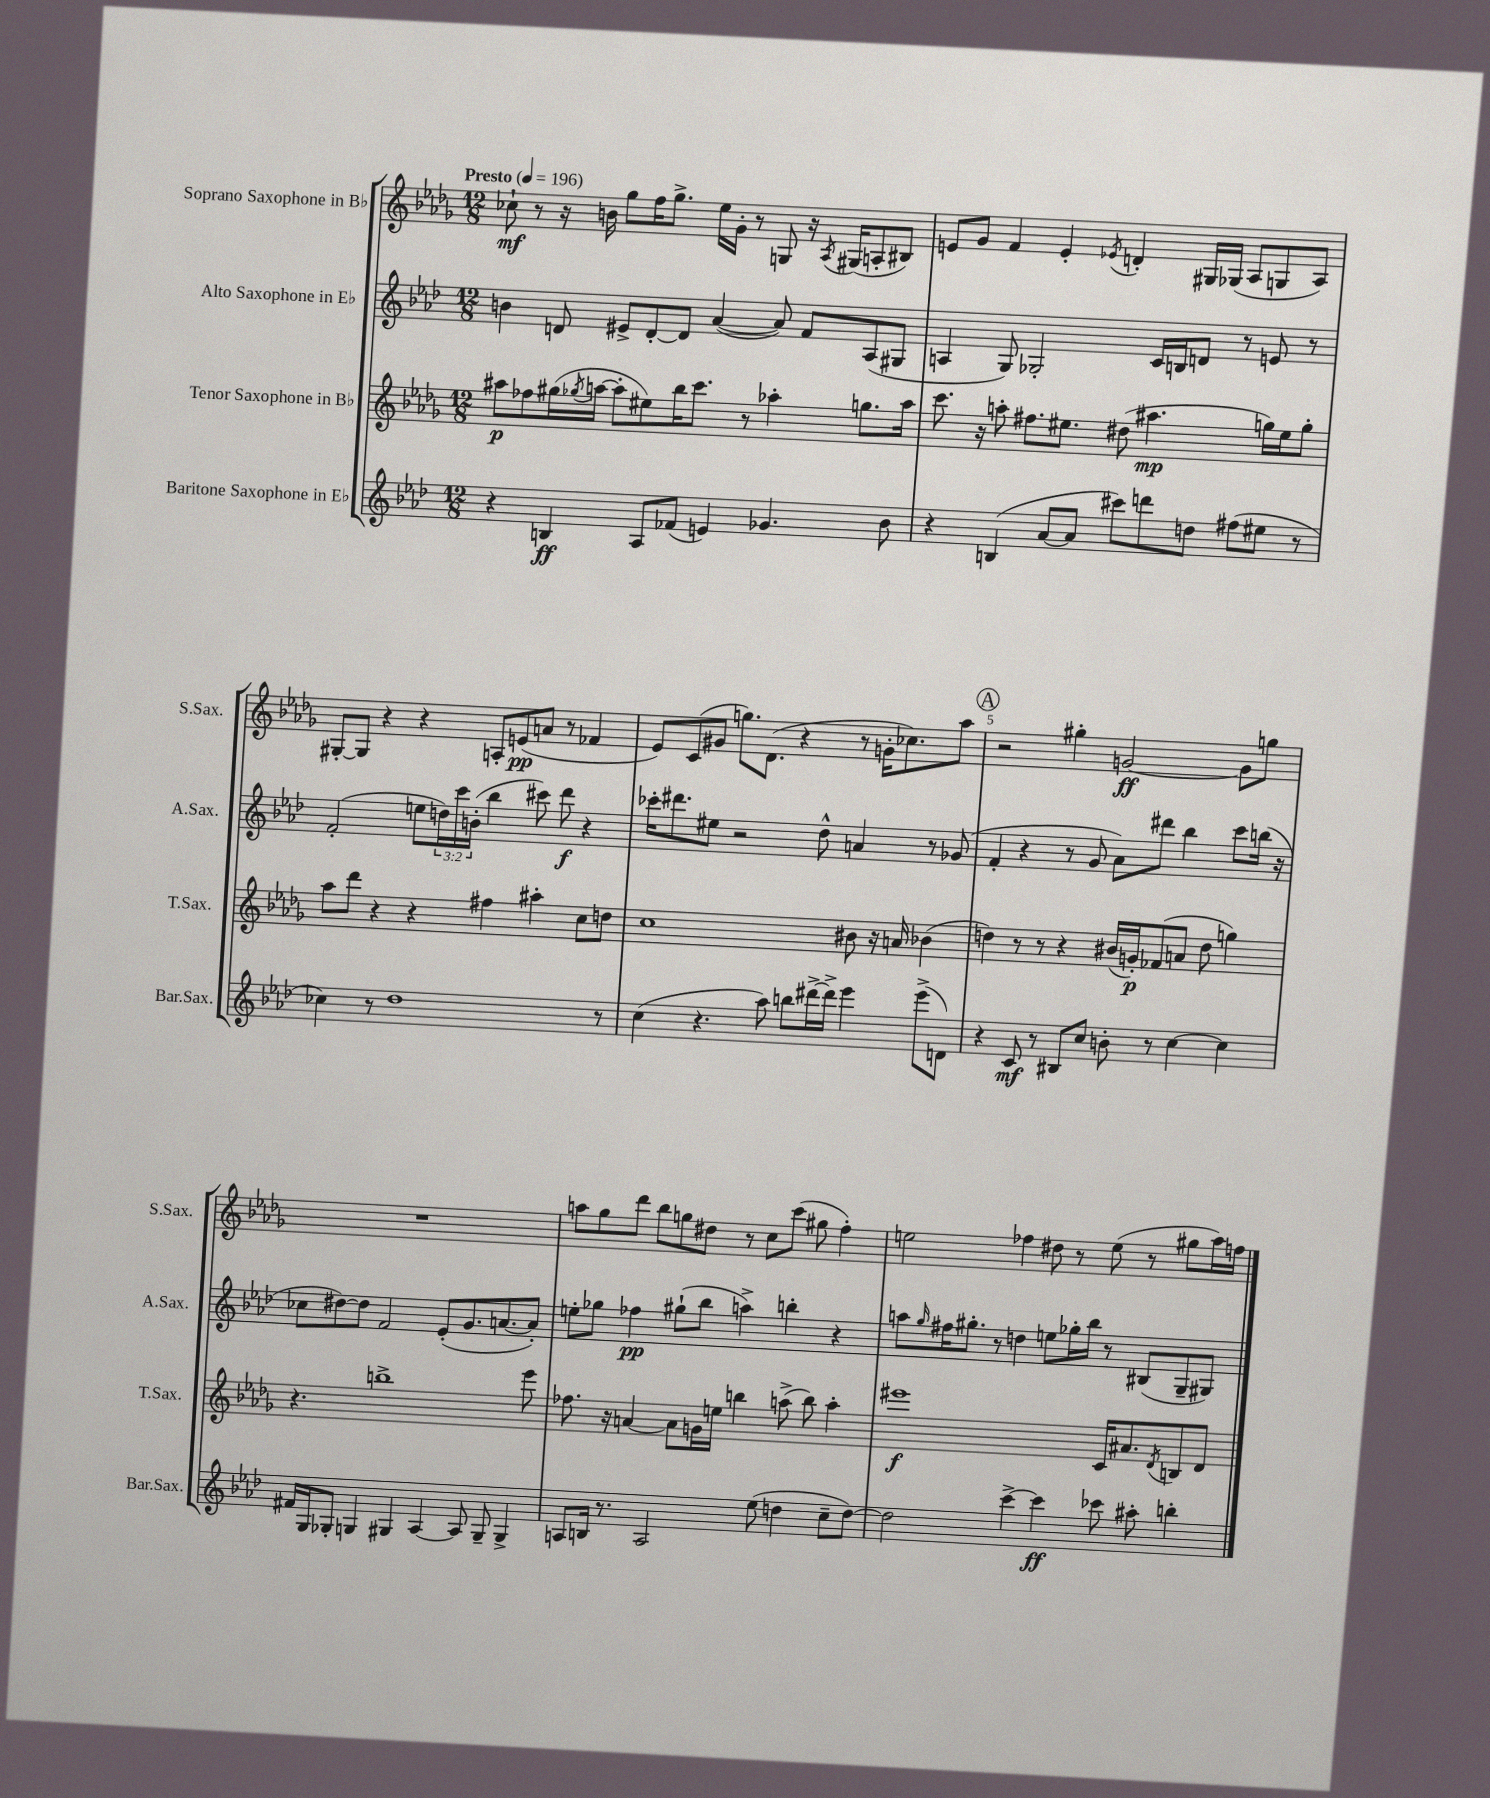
<<
\new StaffGroup <<
\new Staff = "s0" \with { instrumentName = "Soprano Saxophone in Bb" shortInstrumentName = "S.Sax." } {
    \clef treble \key des \major \numericTimeSignature \time 12/8 \tempo "Presto" 4 = 196
    ces''8-!\mf r8 r16 b'16 ges''8 f''16 ges''8.-> ees''16 ges'16-. r8 g8 r16 \acciaccatura { aes8 } gis16( a8-. bis8) |
    e'8 ges'8 f'4 e'4-. \acciaccatura { ees'8 } d'4-. gis16 ges16( aes8 g8 aes8) |
    gis8~-. gis8 r4 r4 a8-. e'8\pp( a'8 r8 fes'4 |
    ees'8) c'8( gis'8 g''8.) des'8.( r4 r8 g'16-. ces''8.) aes''8 |
    \mark \markup { \circle "A" } r2 gis''4-. g'2~\ff g'8 g''8 |
    R1. |
    a''8 ges''8 des'''8 bes''8 g''8 dis''8 r8 c''8 c'''8( gis''8 f''4-.) |
    e''2 fes''4 dis''8 r8 e''8( r8 gis''8 aes''16) f''16 \bar "|." |
}
\new Staff = "s1" \with { instrumentName = "Alto Saxophone in Eb" shortInstrumentName = "A.Sax." } {
    \clef treble \key aes \major \numericTimeSignature \time 12/8 \override Staff.TupletNumber.text = #tuplet-number::calc-fraction-text
    b'4 d'8 eis'8-> d'8~-. d'8 aes'4~( aes'8) f'8 aes8( gis8 |
    a4 g8) ges2-. c'16 b16 d'8 r8 e'8 r8 |
    f'2-.( e''8 \tuplet 3/2 { d''16) c'''16 b'16-.( } bes''4 cis'''8) des'''8\f r4 |
    ces'''16-. dis'''8. eis''8 r2 des''8-^ a'4 r8 ges'8( |
    \mark \markup { \circle "A" } f'4-. r4 r8 g'8 aes'8) dis'''8 bes''4 c'''8 b''16( r16 |
    ces''8 dis''8~) dis''8 f'2 ees'8-.( g'8. a'8.~ a'8-.) |
    e''8-. ges''8 fes''4\pp gis''8-!( bes''8 a''4->) b''4-. r4 |
    a''8 \grace { g''16 } fis''16 gis''8.-. r8 d''4 e''8 ges''16-. bes''16 r8 bis8( g8-- gis8) \bar "|." |
}
\new Staff = "s2" \with { instrumentName = "Tenor Saxophone in Bb" shortInstrumentName = "T.Sax." } {
    \clef treble \key des \major \numericTimeSignature \time 12/8
    ais''8\p fes''8 gis''16( \acciaccatura { ges''8 } a''16~ a''8-. eis''8) bes''16 c'''8. r8 aes''4-. g''8. aes''16 |
    c'''8. r16 a''8-. fis''8. eis''8. dis''8( ais''4.\mp g''16) eis''16 g''8-. |
    aes''8 des'''8 r4 r4 fis''4 ais''4-. c''8 d''8 |
    c''1 bis'8 r16 a'16 bes'4( |
    \mark \markup { \circle "A" } d''4) r8 r8 r4 bis'16( g'16-.\p) fes'8( a'8 d''8 g''4) |
    r4. b''1-> ees'''8 |
    fes''8. r16 a'4~ a'8 g'16 e''16 b''4 a''8->( b''8) a''4-. |
    eis'''1\f c'16 ais'8. \acciaccatura { des'8 } b8 des'8 \bar "|." |
}
\new Staff = "s3" \with { instrumentName = "Baritone Saxophone in Eb" shortInstrumentName = "Bar.Sax." } {
    \clef treble \key aes \major \numericTimeSignature \time 12/8
    r4 b4\ff aes8 fes'8( e'4) ges'4. bes'8 |
    r4 b4( aes'8~ aes'8 cis'''8) d'''8 d''8 fis''8( eis''8 r8 |
    ces''4) r8 des''1 r8 |
    c''4( r4. aes''8) b''8 dis'''16~-> dis'''16-> ees'''4 ees'''8->( d'8) |
    \mark \markup { \circle "A" } r4 c'8\mf r8 bis8 c''8 b'8-. r8 c''4~ c''4 |
    fis'16 g16 ges8-. g4 gis4 aes4~ aes8 gis8-- gis4-> |
    a8 b16 r8. a2 ees''8( d''4 c''8-- d''8~) |
    d''2 c'''4~-> c'''4\ff ces'''8 ais''8-. b''4-. \bar "|." |
}
>>
>>
\layout { \context { \Score \override BarNumber.break-visibility = ##(#f #t #t) barNumberVisibility = #(every-nth-bar-number-visible 5) } }
